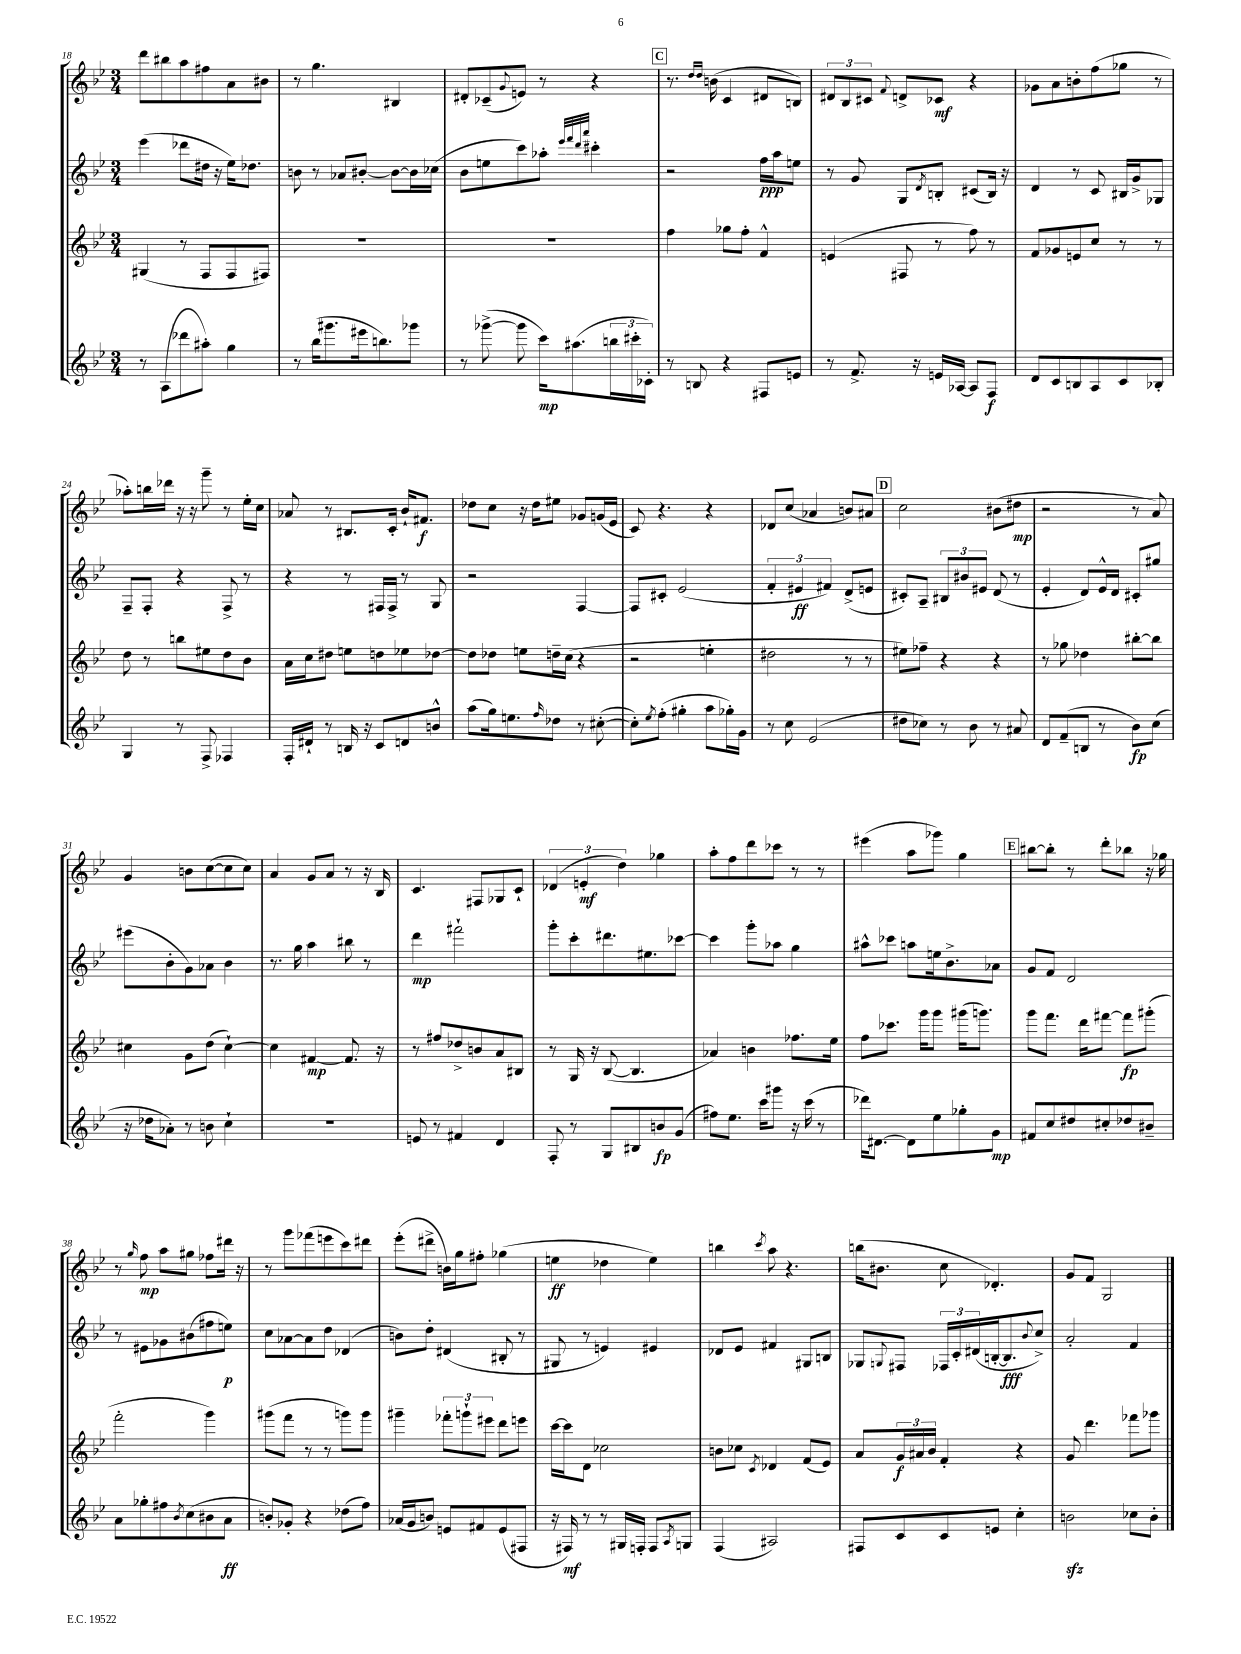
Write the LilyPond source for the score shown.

<<
\new StaffGroup <<
\new Staff = "s0" {
    \clef treble \key bes \major \numericTimeSignature \time 3/4
    d'''8 bis''8 a''8 fis''8 a'8 bis'8 |
    r8 g''4. bis4 |
    dis'8-. ces'8--( \appoggiatura { g'8 } e'8) r8 r4 |
    \mark \markup { \box "C" } r8. \grace { d''16 d''16 } b'16( c'4 dis'8 b8) |
    \tuplet 3/2 { dis'8 bes8 cis'8 } \appoggiatura { f'8 } d'8-> ces'8\mf r4 |
    ges'8 a'8 b'8-. f''8( ges''8 r8 |
    aes''8-.) b''16 des'''16 r16 r16 g'''8-- r8 ees''16-. c''16 |
    aes'8 r8 bis8. c'16-. bes'16-! fis'8.\f |
    des''8 c''8 r16 des''16 eis''8 ges'8 g'16( ees'16 |
    c'8) r4. r4 |
    des'8 c''8( aes'4 b'8) ais'8 |
    \mark \markup { \box "D" } c''2 bis'8( dis''8\mp |
    r2 r8 a'8) |
    g'4 b'8 c''8~( c''8 c''8) |
    a'4 g'8 a'8 r8 r16 bes16 |
    c'4. fis8 ges8 c'8-! |
    \tuplet 3/2 { des'4( e'4-.\mf d''4) } ges''4 |
    a''8-. f''8 d'''8 ces'''8 r8 r8 |
    eis'''4( a''8 ges'''8) g''4 |
    \mark \markup { \box "E" } bis''8~ bis''8-. r8 d'''8-. bes''8 r16 ges''16 |
    r8 \grace { g''16 } f''8\mp a''8 gis''8 fes''8 dis'''16 r16 |
    r8 g'''8 fes'''8( e'''8 c'''8) dis'''8 |
    ees'''8-.( dis'''8-> b'16) g''16 fis''8-. ges''4( |
    e''4\ff des''4 e''4) |
    b''4 \acciaccatura { c'''8 } a''8 r4. |
    b''16( bis'8. c''8 des'4.-.) |
    g'8 f'8 g2 \bar "|." |
}
\new Staff = "s1" {
    \clef treble \key bes \major \numericTimeSignature \time 3/4
    ees'''4( des'''8 dis''16 r16 ees''16) des''8. |
    b'8 r8 aes'8 bis'8~-. bis'8~ bis'16 ces''16( |
    bes'8 e''8 c'''8) aes''8-. \grace { ees'''32 f'''32 d'''32 a'''32 } cis'''4-. |
    \mark \markup { \box "C" } r2 f''16\ppp a''16 e''8 |
    r8 g'8 g8 \acciaccatura { d'8 } b8-. cis'8( b16) r16 |
    d'4 r8 c'8 bis16 g'16-> ges8 |
    f8-- f8-. r4 f8-> r8 |
    r4 r8 fis16 fis16-> r8 g8 |
    r2 f4~ |
    f8 cis'8-. ees'2( |
    \tuplet 3/2 { f'4-. eis'4\ff fis'4) } d'8->( e'8 |
    \mark \markup { \box "D" } cis'8-.) a8-- \tuplet 3/2 { bis8 bis'8 eis'8 } d'8( r8 |
    ees'4-. d'8) ees'16-^ d'16 cis'8-. gis''8 |
    eis'''8( bes'8-. g'8) aes'8 bes'4 |
    r8. g''16 a''4 bis''8 r8 |
    d'''4\mp fis'''2-! |
    g'''8-. c'''8-. dis'''8. eis''8. ces'''8~ |
    ces'''4 g'''8-. aes''8 g''4 |
    ais''8-^ ces'''8 a''8 e''16 bes'8.-> aes'8 |
    \mark \markup { \box "E" } g'8 f'8 d'2 |
    r8 eis'8 ges'8 bis'8( fis''8 e''8\p) |
    c''8 aes'8~ aes'8 d''8 des'4( |
    b'8) d''8-. dis'4( bis8-. r8 |
    gis8 r8 e'4) eis'4 |
    des'8 ees'8 fis'4 gis8 b8 |
    ges8 \appoggiatura { g8 } fis8 \tuplet 3/2 { fes16 c'16-. dis'16( } b16~-. b8.\fff \appoggiatura { bes'8 } c''8->) |
    a'2-. f'4 \bar "|." |
}
\new Staff = "s2" {
    \clef treble \key bes \major \numericTimeSignature \time 3/4
    gis4( r8 f8 f8 fis8) |
    R2. |
    R2. |
    \mark \markup { \box "C" } f''4 ges''8 f''8-. f'4-^ |
    e'4( fis8 r8 f''8) r8 |
    f'8 ges'8 e'8 c''8 r8 r8 |
    d''8 r8 b''8 eis''8 d''8 bes'8 |
    a'16 c''16 dis''8 e''8 d''8 ees''8 des''8~ |
    des''8 des''8 e''8 d''16-- c''16( r4 |
    r2 e''4-. |
    dis''2 r8 r8 |
    \mark \markup { \box "D" } eis''8) fes''8-- r4 r4 |
    r8 ges''8 des''4 bis''8~-. bis''8 |
    cis''4 g'8 d''8( cis''4~-!) |
    cis''4 fis'4~\mp fis'8. r16 |
    r8 fis''8 des''8-> b'8 a'8 bis8 |
    r8 g16 r16 bes8~( bes4. |
    aes'4) b'4 fes''8. ees''16 |
    f''8 ces'''8. g'''16 g'''8 gis'''16( g'''8.) |
    \mark \markup { \box "E" } g'''8 f'''8. d'''16 fis'''8~ fis'''8\fp gis'''8-.( |
    f'''2-. g'''4) |
    gis'''8( f'''8 r8 r8 g'''8) g'''8 |
    gis'''4-- \tuplet 3/2 { fes'''8-. g'''8-! eis'''8 } d'''8 e'''8 |
    c'''16~ c'''16 d'8 ces''2 |
    b'8 ces''8 \acciaccatura { c'8 } des'4 f'8( ees'8) |
    a'8 \tuplet 3/2 { g'16\f ais'16 bes'16 } f'4-. r4 |
    g'8 d'''4. fes'''8 ges'''8 \bar "|." |
}
\new Staff = "s3" {
    \clef treble \key bes \major \numericTimeSignature \time 3/4
    r8 a8( des'''8 ais''8-.) g''4 |
    r8 bes''16( gis'''8. eis'''16 b''8.) ges'''8 |
    r8 ges'''8~->( ges'''8 c'''16\mp) ais''8.( \tuplet 3/2 { b''16 cis'''16-. ces'16-.) } |
    \mark \markup { \box "C" } r8 b8 r4 fis8 e'8 |
    r8 f'8.-> r16 e'16 aes16~ aes8 f8\f |
    d'8 c'8 b8 a8 c'8 bes8-. |
    g4 r8 f8-> fes4 |
    f16-. dis'16-! r8 b16 r16 c'8 d'8 b'8-^ |
    a''8( g''16) e''8. \grace { f''16 } des''8 r8 cis''8~-.( |
    cis''8-.) \acciaccatura { ees''8 } f''8-.( gis''4-. a''8 ges''16-.) g'16 |
    r8 c''8 ees'2( |
    \mark \markup { \box "D" } dis''8 ces''8) r8 bes'8 r8 ais'8 |
    d'8 f'8--( b8 r8 bes'8\fp) c''8( |
    r16 des''16 aes'8-.) r8 b'8 c''4-! |
    R2. |
    e'8 r8 fis'4 d'4 |
    f8-. r8 g8 bis8 b'8\fp g'8( |
    fis''8) ees''8. c'''16 gis'''8 r16 c'''16( r8 |
    des'''16) dis'8.~ dis'8 ees''8 ges''8-. g'8\mp |
    \mark \markup { \box "E" } fis'8 c''8 dis''8 cis''8-. des''8 bis'8-- |
    a'8 ges''8-. fis''8 \acciaccatura { bes'8 } c''8( bis'8 a'8\ff |
    b'8-.) ges'8-. r4 des''8( f''8) |
    aes'16( g'16 b'8) e'8 fis'8 e'8( fis8 |
    r16 fis16\mf) r8 r8 gis16 f16-. f8 \acciaccatura { a8 } g8 |
    f4( ais2) |
    fis8 c'8 c'8 e'8 c''4-. |
    b'2\sfz ces''8 b'8-. \bar "|." |
}
>>
>>
\layout { \context { \Score currentBarNumber = #18 } }
